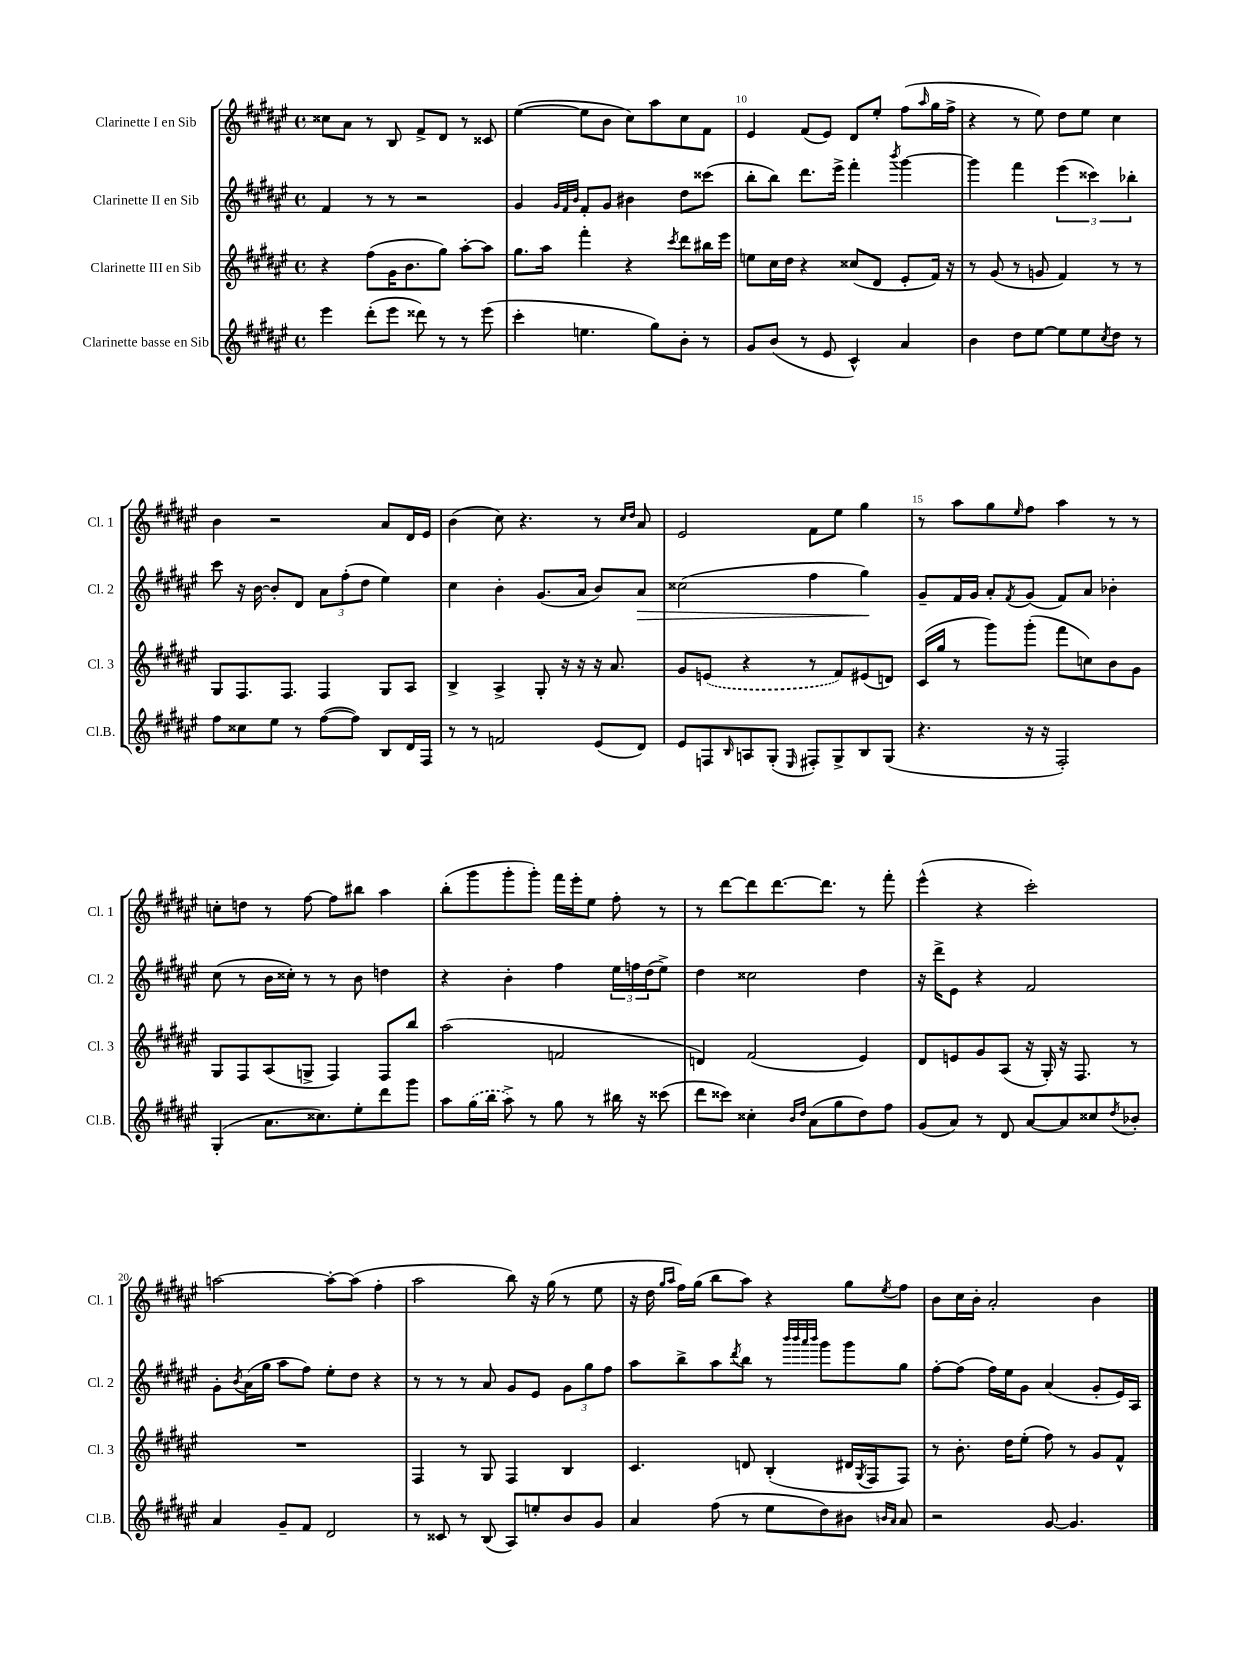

**kern	**kern	**kern	**kern
*staff4	*staff3	*staff2	*staff1
*clefG2	*clefG2	*clefG2	*clefG2
*k[f#c#g#d#a#e#]	*k[f#c#g#d#a#e#]	*k[f#c#g#d#a#e#]	*k[f#c#g#d#a#e#]
*M4/4	*M4/4	*M4/4	*M4/4
*met(c)	*met(c)	*met(c)	*met(c)
4eee#	4r	4f#	8cc##
.	.	.	8a#
(8ddd#'	(8ff#	8r	8r
8eee#	16g#	8r	8B
.	8.b	.	.
8ddd##)	.	2r	8f#^
8r	8gg#)	.	8d#
8r	[8aa#'	.	8r
(8eee#	8aa#]	.	8c##
=	=	=	=
4ccc#'	8.gg#	4g#	([4ee#
.	16aa#	.	.
.	.	32qqg#	.
.	.	32qqf#	.
.	.	32qqb	.
4.ee	4fff#'	8f#'	8ee#]
.	.	8g#	8b
.	4r	4b#	8cc#)
8gg#)	.	.	8aa#
.	8qccc#	.	.
8b'	8ddd#	8dd#	8cc#
8r	16bb#	(8ccc##	8f#
.	16eee#	.	.
=	=	=	=
8g#	8ee	8bb'	4e#
(8b	16cc#	8bb)	.
.	16dd#	.	.
8r	4r	8.ddd#	(8f#
8e#	.	.	8e#)
.	.	16eee#^	.
4c#^^)	(8cc##	4fff#'	8d#
.	8d#	.	8ee#'
.	.	8qbbb	.
4a#	8e#'	[4ggg#	(8ff#
.	.	.	16qqaa#
.	16f#)	.	16gg#
.	16r	.	16ff#^
=	=	=	=
4b	8r	4ggg#]	4r
.	(8g#	.	.
8dd#	8r	4fff#	8r
[8ee#	8g	.	8ee#)
8ee#]	4f#)	(6eee#	8dd#
8ee#	.	.	8ee#
.	.	6ccc##)	.
8qcc#	.	.	.
8dd#	8r	.	4cc#
.	.	6bb-'	.
8r	8r	.	.
=	=	=	=
8ff#	8G#	8ccc#	4b
8cc##	8.F#	16r	.
.	.	[16b	.
8ee#	.	8b']	2r
.	8.F#	.	.
8r	.	8d#	.
([8ff#	4F#	12a#	.
.	.	(12ff#'	.
8ff#])	.	.	.
.	.	12dd#	.
8B	8G#	4ee#)	8a#
16d#	8A#	.	16d#
16F#	.	.	16e#
=	=	=	=
8r	4B^	4cc#	(4b
8r	.	.	.
2f	4A#^	4b'	8cc#)
.	.	.	4.r
.	8G#'	(8.g#	.
.	16r	.	.
.	16r	16a#	.
(8e#	16r	8b)	8r
.	8.a#	.	.
.	.	.	16qqcc#
.	.	.	16qqdd#
8d#)	.	8a#	8a#
=	=	=	=
8e#	8g#	(2cc##	2e#
8F	(8e	.	.
16qqB	.	.	.
8A	4r	.	.
(8G#'	.	.	.
16qqE#	.	.	.
8F#')	8r	4ff#	8f#
8G#^	8f#)	.	8ee#
8B	(8e#	4gg#)	4gg#
(8G#	8d)	.	.
=	=	=	=
4.r	(16c#	8g#~	8r
.	16gg#	.	.
.	8r	16f#	8aa#
.	.	16g#	.
.	8ggg#)	8a#'	8gg#
.	.	8qf#	16qqee#
16r	(8ggg#'	(8g#	8ff#
16r	.	.	.
2F#')	8fff#	8f#)	4aa#
.	8cc)	8a#	.
.	8b	4b-'	8r
.	8g#	.	8r
=	=	=	=
(4G#'	8G#	(8cc#	8cc'
.	8F#	8r	8dd
8.a#	(8A#	16b	8r
.	.	16cc##')	.
.	8G^	8r	[8ff#
8.cc##)	.	.	.
.	4F#)	8r	8ff#]
8ee#'	.	8b	8bb#
8ddd#	8F#	4dd	4aa#
8ggg#	8bb	.	.
=	=	=	=
8aa#	(2aa#	4r	(8bb'
(16gg#	.	.	8ggg#
16bb	.	.	.
8aa#^)	.	4b'	8ggg#'
8r	.	.	8ggg#')
8gg#	2f	4ff#	16fff#
.	.	.	16eee#'
8r	.	.	8ee#
16bb#	.	24ee#	8ff#'
.	.	24ff	.
16r	.	.	.
.	.	(24dd#	.
(8ccc##	.	8ee#^)	8r
=	=	=	=
8ddd#	4d)	4dd#	8r
8ccc##)	.	.	[8ddd#
4cc##'	(2f#	2cc##	8ddd#]
.	.	.	[8.ddd#
16qqb	.	.	.
16qqdd#	.	.	.
(8a#	.	.	.
.	.	.	8.ddd#]
8gg#	.	.	.
8dd#)	4e#)	4dd#	8r
8ff#	.	.	8fff#'
=	=	=	=
(8g#	8d#	16r	(4eee#^^
.	.	16ddd#^	.
8a#)	8e	8e#	.
8r	8g#	4r	4r
8d#	(8A#	.	.
[8a#	16r	2f#	2ccc#')
.	16G#')	.	.
8a#]	16r	.	.
.	8.F#	.	.
8cc##	.	.	.
8qdd#	.	.	.
8b-'	8r	.	.
=	=	=	=
4a#	1r	8g#'	[2aa
.	.	8qb	.
.	.	(16a#	.
.	.	16gg#	.
8g#~	.	8aa#	.
8f#	.	8ff#)	.
2d#	.	8ee#'	8aa'_
.	.	8dd#	(8aa]
.	.	4r	4ff#'
=	=	=	=
8r	4F#	8r	2aa#
8c##	.	8r	.
8r	8r	8r	.
(8B	8G#	8a#	.
8A#)	4F#	8g#	8bb)
8ee'	.	8e#	16r
.	.	.	(16gg#
8b	4B	12g#	8r
.	.	12gg#	.
8g#	.	.	8ee#
.	.	12ff#	.
=	=	=	=
4a#	4.c#	8aa#	16r
.	.	.	16dd#
.	.	.	16qqgg#
.	.	.	16qqaa#
.	.	8bb^	16ff#)
.	.	.	(16gg#
(8ff#	.	8aa#	8bb
.	.	8qddd#	.
8r	8d	8bb	8aa#)
8ee#	(4B'	8r	4r
.	.	32qqbbb	.
.	.	32qqbbb	.
.	.	32qqaaa#	.
.	.	32qqbbb	.
8dd#)	.	8ggg#	.
8b#	16d#	8ggg#	8gg#
.	8qG#	.	.
.	16F#	.	.
16qqb	.	.	.
16qqa#	.	.	8qee#
8a#	8F#)	8gg#	8ff#
=	=	=	=
2r	8r	[8ff#'	8b
.	8.b'	(8ff#]	16cc#
.	.	.	16b'
.	.	16ff#)	2a#'
.	16dd#	16ee#	.
.	(8ee#'	8g#	.
[8g#	8ff#)	(4a#	.
4.g#]	8r	.	.
.	8g#	8g#'	4b
.	8f#^^	16e#)	.
.	.	16A#	.
==	==	==	==
*-	*-	*-	*-
